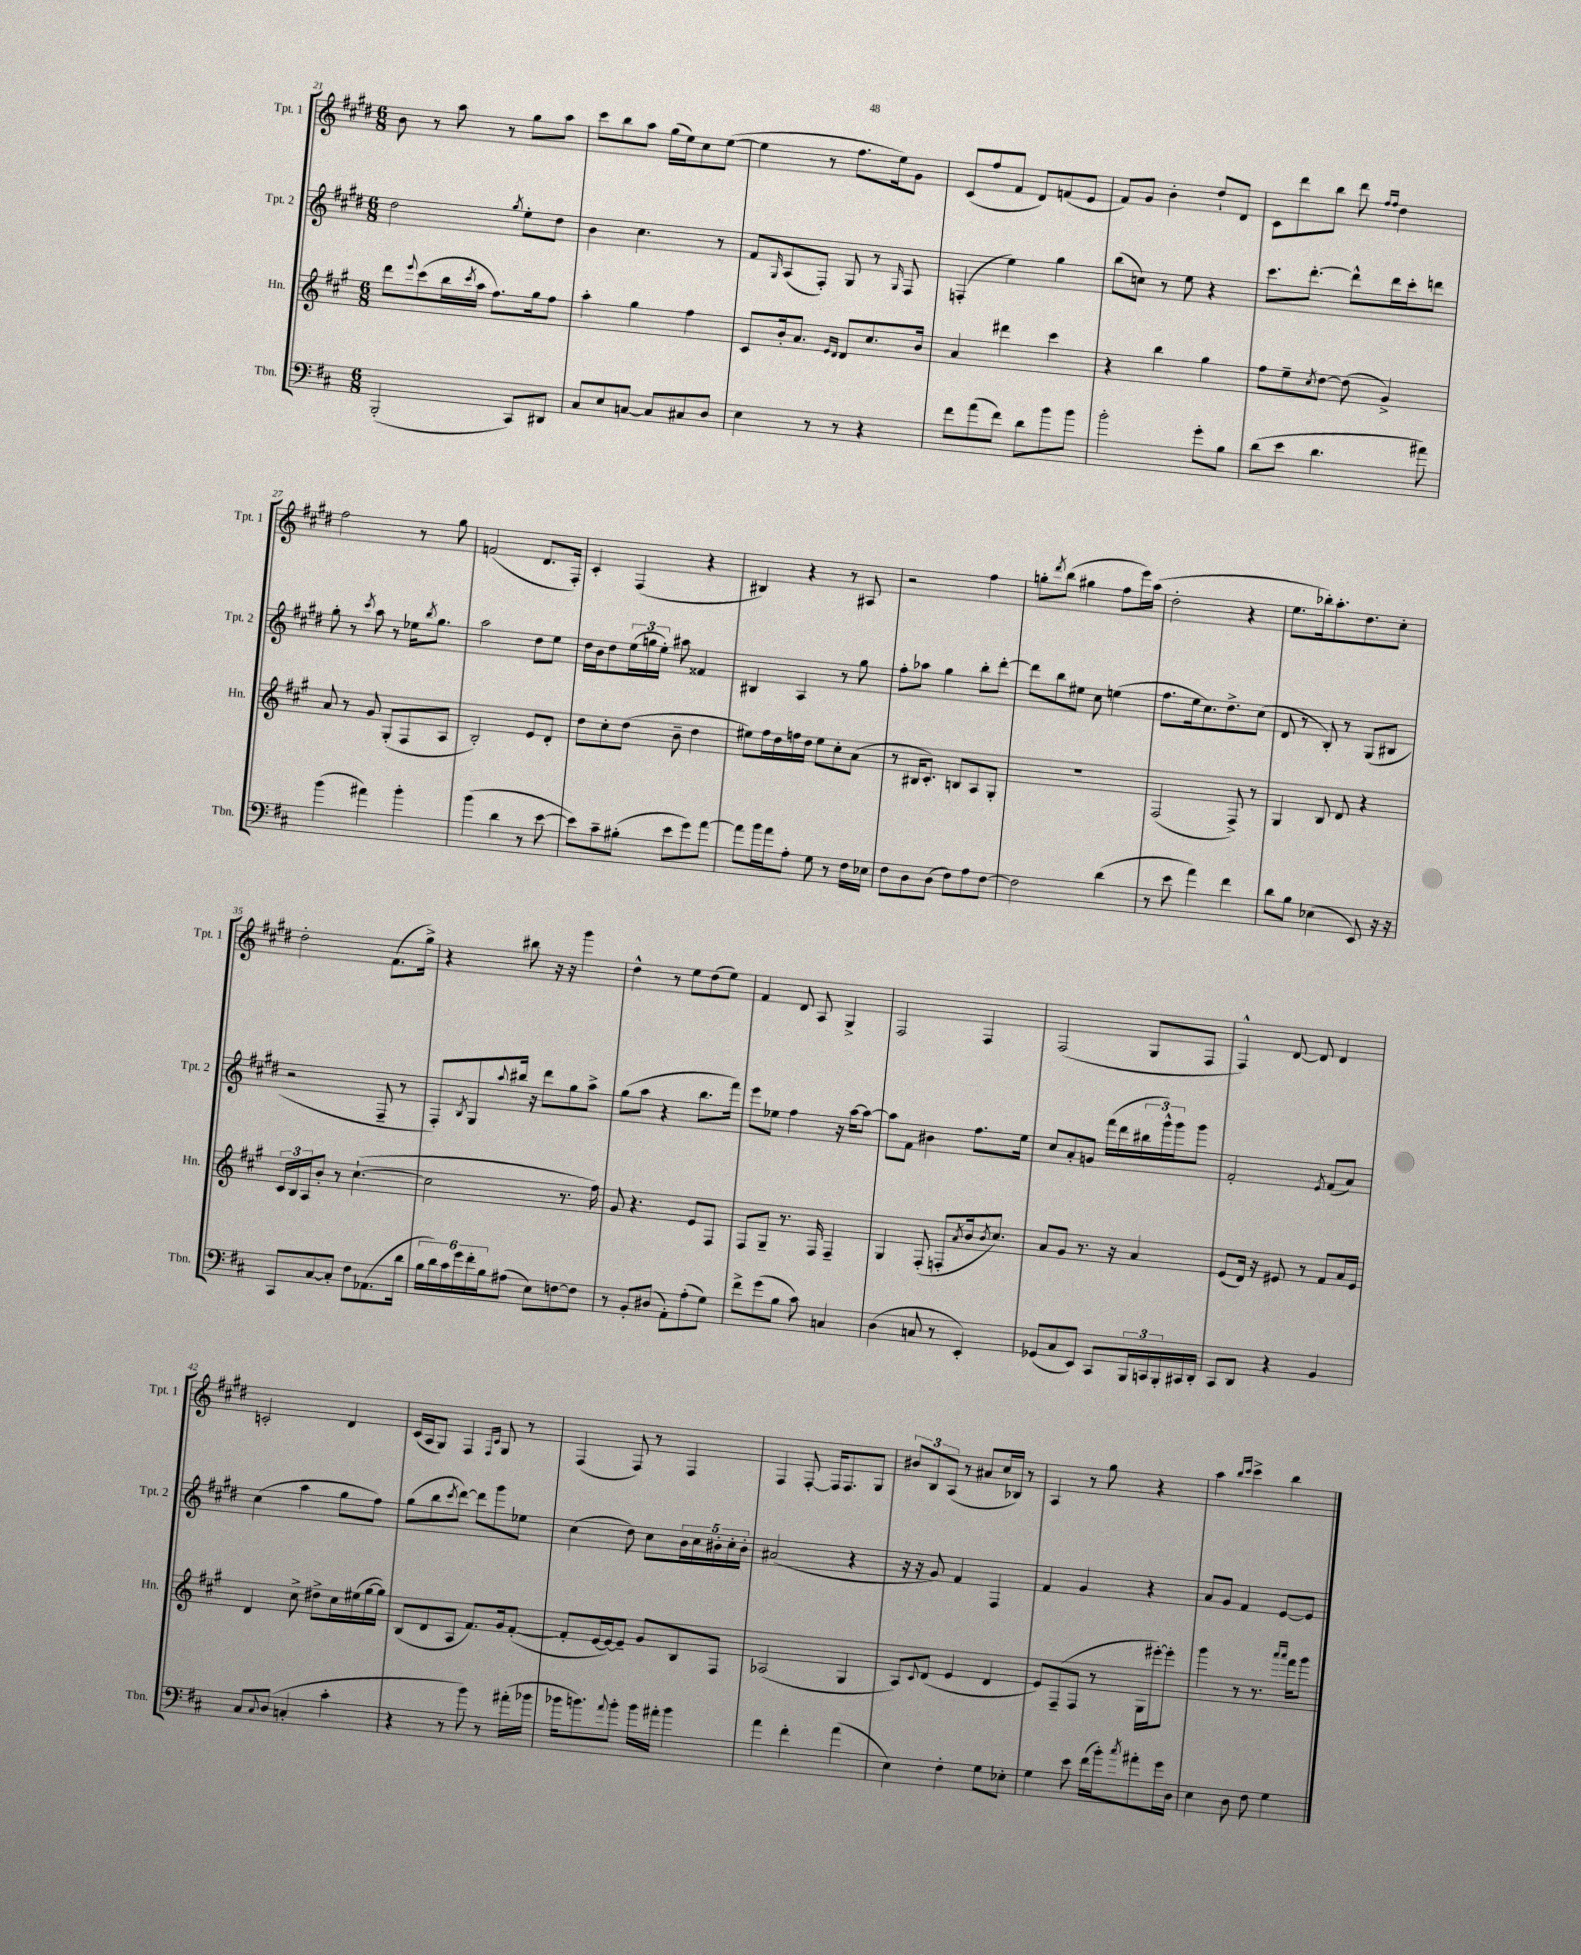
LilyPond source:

<<
\new StaffGroup <<
\new Staff = "s0" \with { instrumentName = "Tpt. 1" shortInstrumentName = "Tpt. 1" } {
    \clef treble \key e \major \numericTimeSignature \time 6/8
    b'8 r8 a''8 r8 gis''8 a''8 |
    cis'''8 b''8 a''8 gis''16( e''16) cis''8 e''8~( |
    e''4 r8 fis''8. e''16) gis'8 |
    cis'8( fis''8 fis'8 dis'8) f'8( e'8 |
    fis'8) gis'8 b'4-. dis''8-! dis'8 |
    cis'8 dis'''8 b''8 dis'''8 \grace { fis''16 fis''16 } dis''4 |
    fis''2 r8 gis''8 |
    f'2( dis'8. fis16-.) |
    cis'4-. fis4( r4 |
    bis4) r4 r8 ais8 |
    r2 fis''4 |
    g''8-. \acciaccatura { dis'''8 } b''8( gis''4 fis''8 e'''16) a''16( |
    dis''2-. r4 |
    e''8. bes''16-.) a''8.-. dis''8. cis''8-. |
    dis''2-. fis'8.( gis''16->) |
    r4 bis''8 r16 r16 gis'''4 |
    dis''4-^ r8 e''8 dis''8( e''8) |
    fis'4 dis'8 a8 gis4-> |
    fis2 fis4 |
    fis2( gis8 fis8 |
    fis4-^) dis'8~ dis'8 dis'4 |
    c'2-. dis'4 |
    cis'16( a16 gis8) fis4 \grace { fis16 cis'16 } gis8 r8 |
    fis4( fis8) r8 fis4 |
    fis4 fis8~-. fis16 fis8. gis8 |
    \tuplet 3/2 { bis'8 b8 a8( } r8 ais'8 cis''16 bes16) r8 |
    a4 r8 gis''8 r4 |
    a''4 \grace { b''16 cis'''16 } cis'''4-> b''4 \bar "|." |
}
\new Staff = "s1" \with { instrumentName = "Tpt. 2" shortInstrumentName = "Tpt. 2" } {
    \clef treble \key e \major \numericTimeSignature \time 6/8
    dis''2 \acciaccatura { gis''8 } e''8-. dis''8 |
    b'4 cis''4. r8 |
    fis'8 \grace { gis16 } a8( fis8-.) gis8 r8 \grace { gis16 } fis8 |
    f4-.( e''4) gis''4 |
    b''8( c''8) r8 e''8 r4 |
    cis'''8. dis'''8.~-. dis'''8-^ dis'''16 cis'''16-. d'''8 |
    gis''8-. r8 \acciaccatura { cis'''8 } a''8 r8 ees''16 \acciaccatura { b''8 } gis''8. |
    a''2 dis''8 e''8 |
    dis''16 b'16 dis''8 \tuplet 3/2 { e''16( g''16 e''16-.) } ais''8 fisis'4 |
    bis4 a4 r8 gis''8 |
    fis''8-. aes''8 gis''4 b''8-. dis'''8~-. |
    dis'''8 b''8 eis''8 cis''8 e''4( |
    fis''8. e''16 cis''8.) dis''8.-> cis''8( |
    dis'8 r8 b8-.) r8 gis8( bis8 |
    r2 fis8-- r8 |
    fis8-.) \acciaccatura { b8 } gis8 \appoggiatura { a''8 } bis''16 r16 dis'''8 gis''8 a''8-> |
    gis''8( a''8 r4 b''8. fis'''16) |
    e'''8 ees''8 fis''4 r16 a''16~ a''8~ |
    a''8 fis'8 bis'4 fis''8. e''16 |
    cis''8 a'8-. g'8 fis'''16( dis'''16 \tuplet 3/2 { bis''16 gis'''16-^) gis'''16 } gis'''8 |
    fis'2-. \acciaccatura { e'8 } fis'8( a'8) |
    cis''4( a''4 gis''8 fis''8) |
    gis''8( b''8 \acciaccatura { cis'''8 } dis'''8~) dis'''8 gis'''8 ees''8 |
    cis''4( dis''8) cis''8 \tuplet 5/4 { b'16 cis''16 bis'16-. cis''16-. bis'16-. } |
    ais'2( r4 |
    r16 r16 gis'8) fis'4 fis4 |
    fis'4 gis'4 r4 |
    a'8 gis'8 fis'4 e'8~ e'8 \bar "|." |
}
\new Staff = "s2" \with { instrumentName = "Hn." shortInstrumentName = "Hn." } {
    \clef treble \key a \major \numericTimeSignature \time 6/8
    d'''8 \appoggiatura { e'''8 } cis'''8( b''16 \acciaccatura { cis'''8 } a''16 fis''8.) gis''16 fis''8 |
    a''4-. gis''4 fis''4 |
    cis'8 b'16-. a'8. \grace { e'16 d'16 } d'8 cis''8. b'16 |
    a'4 dis'''4 cis'''4 |
    r4 b''4 gis''4 |
    fis''8 e''8-- \acciaccatura { cis''8 } d''8~ d''8( gis'4->) |
    a'8 r8 gis'8 gis8-.( fis8 a8 |
    b2-.) e'8 d'8-. |
    d''8 cis''8-. d''8( b'8-- d''4 |
    eis''8) fis''16 d''16 f''16 d''16 eis''8 cis''8-. a'8( |
    r8 bis16 cis'8.-.) b8 a8 gis8-. |
    R2. |
    fis2( fis8->) r8 |
    gis4 b8 d'8 r4 |
    \tuplet 3/2 { cis'16 b16 a16 } b'8-. r8 cis''4.~-!( |
    cis''2 r8. fis''16) |
    gis'8 r4. e'8 fis8 |
    fis8 gis8-- r8. fis16 fis4-- |
    gis4 fis8-.( f8-. \acciaccatura { a'8 } b'16 \acciaccatura { b'8 } cis''8.) |
    a'8 gis'8 r8. r16 a'4 |
    e'8( d'16) r16 eis'8 r8 fis'8 a'16 eis'16 |
    d'4 cis''8-> dis''8-> cis''16 eis''16( gis''16~ gis''16) |
    b8( d'8 a8 fis'8.) gis'16 fis'8~-.( |
    fis'8-. e'16~ e'16~) e'8-- gis'8 b8 fis8 |
    aes2( gis4 |
    a8) \appoggiatura { cis'8 } d'8( e'4 d'4 |
    e'8) fis8--( fis8 r8 gis16 eis'''16~-.) eis'''8-. |
    gis'''4 r8 r8. \grace { a'''16 a'''16 } fis'''16 gis'''8 \bar "|." |
}
\new Staff = "s3" \with { instrumentName = "Tbn." shortInstrumentName = "Tbn." } {
    \clef bass \key d \major \numericTimeSignature \time 6/8
    b,,2-.( cis,8) dis,8 |
    cis8 e8 c8~ c8 cis8 d8 |
    e4 r8 r8 r4 |
    fis'8 a'8( fis'8) d'8 b'8 b'8 |
    b'2-. g'8-. b8 |
    d'8( e'8 d'4. ais'8) |
    b'4( ais'4) b'4-. |
    b'4( d'4 r8 e'8~ |
    e'8) cis'8-- bis8-.( e'8 g'8) a'8~ |
    a'8 b'16 a'16 a8-. g8 r8 fis16 ees16 |
    fis8 d8 d8( fis8) a8 fis8~ |
    fis2 d'4( |
    r8 e'8 a'4) fis'4 |
    d'8 b8 ees4( e,8) r16 r16 |
    cis,8 cis8~ cis8-. fis8 aes,8.( d'16 |
    \tuplet 6/4 { b16 d'16) cis'16 g'16 fis'16-. b16 } ais8( e8) f8~ f8 |
    r8 b,8-. dis8( a,8-.) a8-.( g8) |
    fis'8-> g'8( b8 cis'8) c4 |
    d4( c8 r8 e,4-.) |
    ges,8( cis8 e,8) cis,8 \tuplet 3/2 { b,,16 c,16 b,,16-. } cis,16 d,16-. |
    cis,8 d,8 r4 b,4 |
    cis8 \appoggiatura { cis8 } d8( c4-. cis'4-. |
    r4 r8 b'8) r8 ais'16-.( bes'16 |
    bes'16 b'8.) \appoggiatura { a'8 } b'8-. b'16 ais'16-. b'4 |
    a'4 fis'4-. a'4( |
    e4) fis4-. g8 ees8-. |
    g4 e'8 fis'16( b'16-.) \acciaccatura { cis''8 } ais'8-. g'16 d16 |
    e4 d8 fis8 g4 \bar "|." |
}
>>
>>
\layout { \context { \Score currentBarNumber = #21 } }
